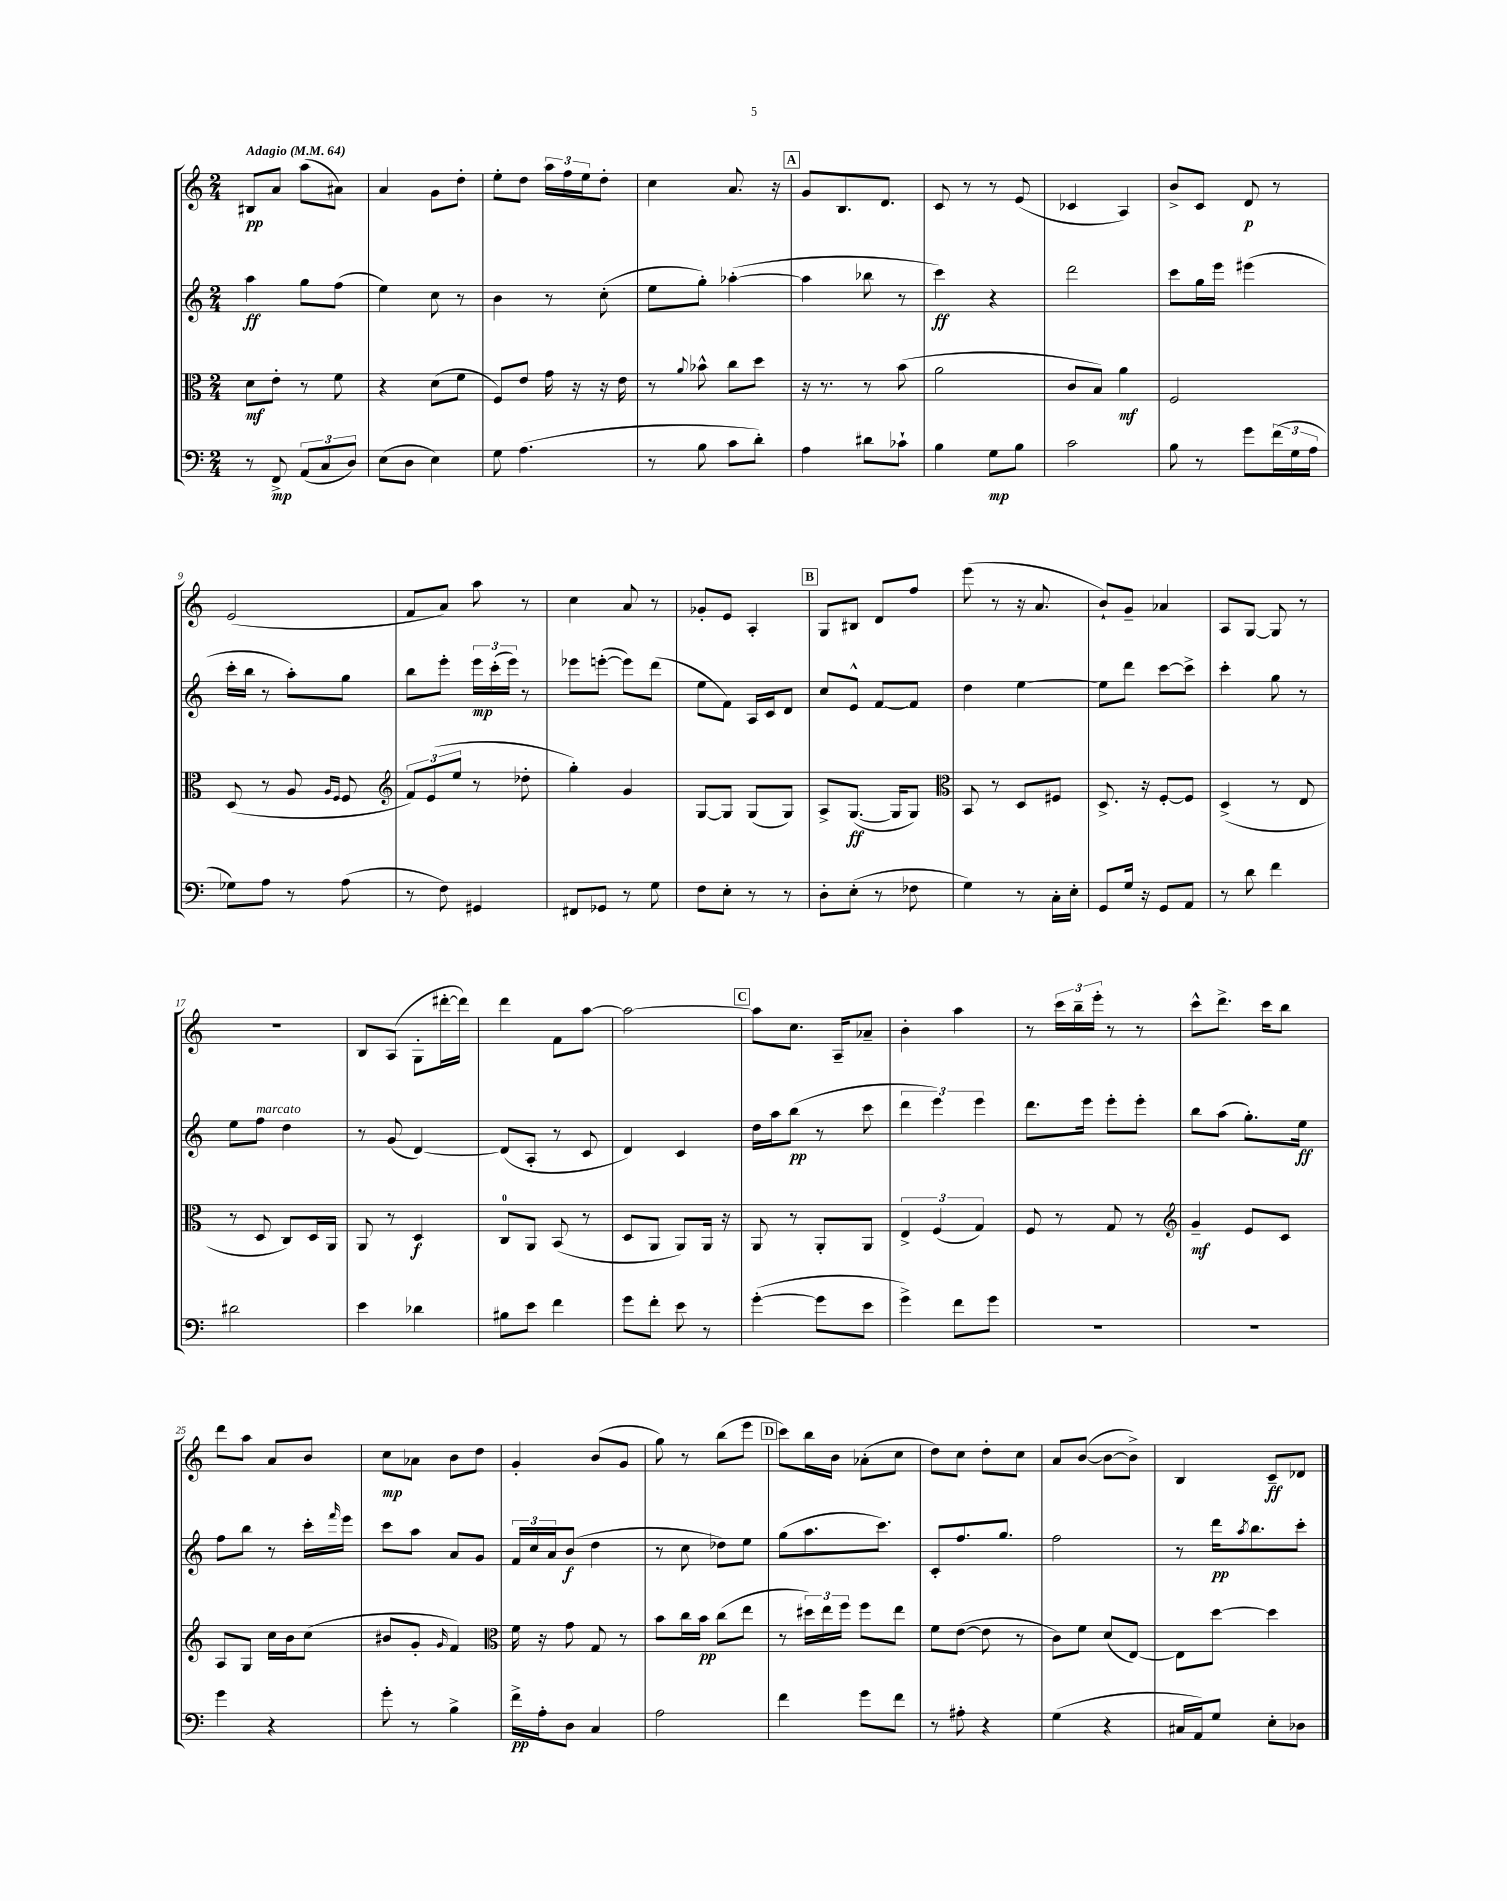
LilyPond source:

<<
\new StaffGroup <<
\new Staff = "s0" {
    \clef treble \key c \major \numericTimeSignature \time 2/4 \tempo "Adagio" 4 = 64
    bis8\pp a'8 a''8( ais'8) |
    a'4 g'8 d''8-. |
    e''8-. d''8 \tuplet 3/2 { a''16 f''16 e''16 } d''8-. |
    c''4 a'8. r16 |
    \mark \markup { \box "A" } g'8 b8. d'8. |
    c'8 r8 r8 e'8( |
    ces'4 a4) |
    b'8-> c'8 d'8\p r8 |
    e'2( |
    f'8 a'8) a''8 r8 |
    c''4 a'8 r8 |
    ges'8-. e'8 a4-. |
    \mark \markup { \box "B" } g8 bis8 d'8 f''8 |
    e'''8( r8 r16 a'8. |
    b'8-!) g'8-- aes'4 |
    a8 g8~ g8 r8 |
    R2 |
    b8 a8( g8-. dis'''16~-. dis'''16) |
    d'''4 f'8 a''8~ |
    a''2~ |
    \mark \markup { \box "C" } a''8 c''8. a16-- aes'8-- |
    b'4-. a''4 |
    r8 \tuplet 3/2 { c'''16 b''16-- e'''16-. } r8 r8 |
    c'''8-^ d'''8.-> c'''16 b''8 |
    d'''8 a''8 a'8 b'8 |
    c''8\mp aes'8 b'8 d''8 |
    g'4-. b'8( g'8 |
    g''8) r8 b''8( e'''8 |
    \mark \markup { \box "D" } c'''8) b''16 b'16 aes'8-.( c''8 |
    d''8) c''8 d''8-. c''8 |
    a'8 b'8~( b'8~ b'8->) |
    b4 c'8--\ff des'8 \bar "|." |
}
\new Staff = "s1" {
    \clef treble \key c \major \numericTimeSignature \time 2/4
    a''4\ff g''8 f''8( |
    e''4) c''8 r8 |
    b'4 r8 c''8-.( |
    e''8 g''8-.) aes''4~-.( |
    \mark \markup { \box "A" } aes''4 bes''8 r8 |
    c'''4\ff) r4 |
    d'''2 |
    c'''8 g''16 e'''16 eis'''4( |
    c'''16-. b''16 r8 a''8-.) g''8 |
    b''8 e'''8-. \tuplet 3/2 { e'''16\mp c'''16-.( e'''16) } r8 |
    ees'''8 e'''8~-.( e'''8) d'''8( |
    e''8 f'8) a16 c'16 d'8 |
    \mark \markup { \box "B" } c''8 e'8-^ f'8~ f'8 |
    d''4 e''4~ |
    e''8 d'''8 c'''8~ c'''8-> |
    c'''4-. g''8 r8 |
    e''8 f''8^\markup { \italic "marcato" } d''4 |
    r8 g'8( d'4~) |
    d'8( a8-. r8 c'8 |
    d'4) c'4 |
    \mark \markup { \box "C" } d''16 a''16 b''8\pp( r8 c'''8 |
    \tuplet 3/2 { d'''4 e'''4) e'''4 } |
    d'''8. e'''16 e'''8-. e'''8-. |
    b''8 a''8( g''8.-.) e''16\ff |
    f''8 b''8 r8 c'''16-. \grace { f'''16 } e'''16 |
    c'''8 a''8 a'8 g'8 |
    \tuplet 3/2 { f'16 c''16 a'16 } b'8\f( d''4 |
    r8 c''8 des''8) e''8 |
    \mark \markup { \box "D" } g''8( a''8. c'''8.) |
    c'8-. f''8. g''8. |
    f''2 |
    r8 d'''16\pp \acciaccatura { a''8 } b''8. c'''8-. \bar "|." |
}
\new Staff = "s2" {
    \clef alto \key c \major \numericTimeSignature \time 2/4
    d'8\mf e'8-. r8 f'8 |
    r4 d'8( f'8 |
    f8) e'8 g'16 r16 r16 e'16 |
    r8 \appoggiatura { a'8 } bes'8-^ c''8 d''8 |
    \mark \markup { \box "A" } r16 r8. r8 b'8( |
    a'2 |
    c'8 b8) a'4\mf |
    f2 |
    d8( r8 a8 \grace { a16 f16 } f8 |
    \clef treble \tuplet 3/2 { f'8) e'8( e''8 } r8 des''8-. |
    g''4-.) g'4 |
    g8~ g8 g8( g8) |
    \mark \markup { \box "B" } a8-> g8.~\ff( g16 g8) |
    \clef alto b,8 r8 d8 fis8 |
    d8.-> r16 f8~-. f8 |
    d4->( r8 e8 |
    r8 d8 c8) d16 a,16 |
    a,8 r8 d4\f |
    c8-0 a,8 b,8( r8 |
    d8 a,8 a,8) a,16 r16 |
    \mark \markup { \box "C" } a,8 r8 a,8-. a,8 |
    \tuplet 3/2 { e4-> f4( g4) } |
    f8 r8 g8 r8 |
    \clef treble g'4--\mf e'8 c'8 |
    a8 g8 c''16 b'16 c''8( |
    bis'8 g'8-. \grace { g'16 } f'4) |
    \clef alto f'16 r16 g'8 g8 r8 |
    b'8 c''16 b'16\pp c''8( e''8 |
    \mark \markup { \box "D" } r8 \tuplet 3/2 { dis''16) e''16 f''16 } f''8 e''8 |
    f'8 e'8~( e'8 r8 |
    c'8) f'8 d'8( e8~) |
    e8 d''8~ d''4 \bar "|." |
}
\new Staff = "s3" {
    \clef bass \key c \major \numericTimeSignature \time 2/4
    r8 f,8->\mp \tuplet 3/2 { a,8( c8 d8) } |
    e8( d8 e4) |
    g8 a4.( |
    r8 b8 c'8 d'8-.) |
    \mark \markup { \box "A" } a4 dis'8 ces'8-! |
    b4 g8\mp b8 |
    c'2 |
    b8 r8 g'8 \tuplet 3/2 { f'16( g16 a16 } |
    ges8) a8 r8 a8( |
    r8 f8) gis,4 |
    fis,8 ges,8 r8 g8 |
    f8 e8-. r8 r8 |
    \mark \markup { \box "B" } d8-. e8-.( r8 fes8 |
    g4) r8 c16-. e16-. |
    g,8 g16 r16 g,8 a,8 |
    r8 d'8 f'4 |
    dis'2 |
    e'4 des'4 |
    bis8 e'8 f'4 |
    g'8 f'8-. e'8 r8 |
    \mark \markup { \box "C" } g'4~-.( g'8 e'8 |
    g'4->) f'8 g'8 |
    R2 |
    r2 |
    g'4 r4 |
    g'8-. r8 b4-> |
    f'16->\pp a16-. d8 c4 |
    a2 |
    \mark \markup { \box "D" } f'4 g'8 f'8 |
    r8 ais8-. r4 |
    g4( r4 |
    cis16 a,16) g8 e8-. des8 \bar "|." |
}
>>
>>
